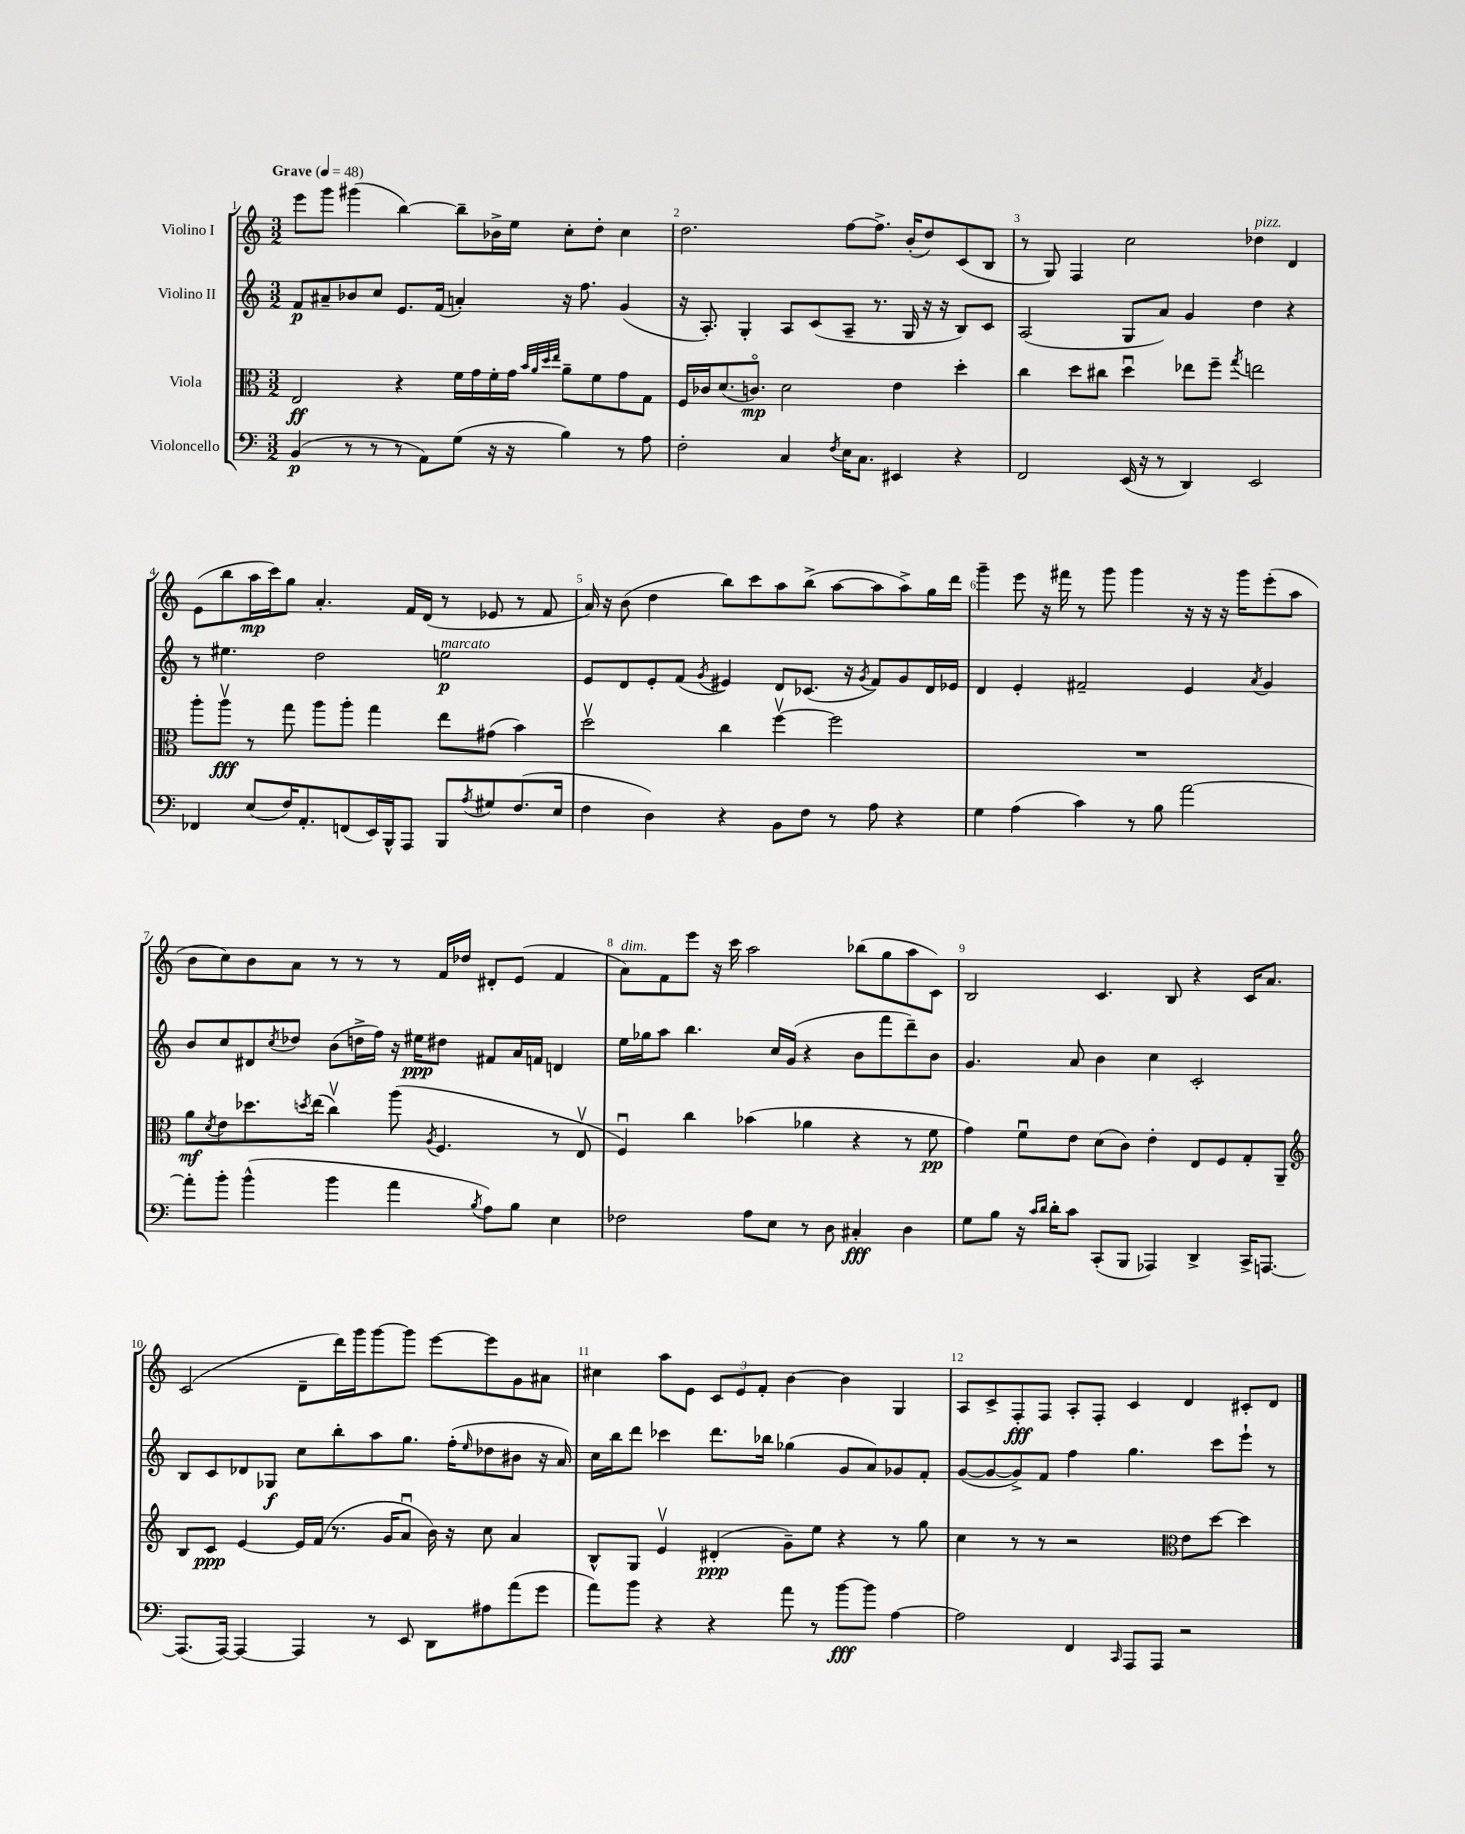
<<
\new StaffGroup <<
\new Staff = "s0" \with { instrumentName = "Violino I" } {
    \clef treble \key c \major \numericTimeSignature \time 3/2 \tempo "Grave" 4 = 48
    e'''8 g'''8 gis'''4( b''4~) b''8-- bes'16-> e''16 c''8-. d''8-. c''4 |
    d''2. f''8~ f''8.-> b'16-.( d''8) c'8( b8 |
    r8 g8) f4 c''2 des''4^\markup { \italic "pizz." } d'4 |
    e'8( b''8 a''16\mp c'''16) g''8 a'4.-. f'16 d'16( r8 ees'8 r8 f'8 |
    a'16) r16 b'8( d''4 b''8) c'''8 a''8 b''8->( a''8~ a''8 a''8->) g''16 d'''16 |
    g'''4-- e'''8 r16 fis'''16 r8 g'''8 g'''4 r16 r16 r16 g'''16 e'''8-.( a''8 |
    b'8 c''8) b'8 a'8 r8 r8 r8 f'16 des''16 dis'8-. e'8( f'4 |
    a'8^\markup { \italic "dim." }) f'8 e'''8 r16 c'''16 a''2 bes''8( g''8 a''8 c'8) |
    b2 c'4. b8 r4 c'16 a'8. |
    c'2( d'8-- d'''16) g'''16 g'''8~ g'''8 e'''8~ e'''8 g'8 ais'8 |
    cis''4 a''8 e'8 \tuplet 3/2 { c'8 e'8 f'8-. } b'4~ b'4 g4 |
    a8 c'8-> f8-.\fff f8 a8-. f8-. c'4 d'4 cis'8-. d'8 \bar "|." |
}
\new Staff = "s1" \with { instrumentName = "Violino II" } {
    \clef treble \key c \major \numericTimeSignature \time 3/2
    f'8\p ais'8-- bes'8 c''8 e'8. f'16( a'4-.) r16 f''8. g'4( |
    r16 a8.-.) g4-. a8 c'8( a8-- r8. g16 r16 r16 b8) c'8 |
    a2( g8 a'8) g'4 d''4 r4 |
    r8 eis''4. d''2 e''2\p^\markup { \italic "marcato" } |
    e'8 d'8 e'8-. f'8( \acciaccatura { g'8 } eis'4) d'8 ces'8.( r16 \acciaccatura { g'8 } f'8) g'8 d'16 ees'16 |
    d'4 e'4-. fis'2-- e'4 \acciaccatura { a'8 } g'4 |
    b'8 c''8 dis'8 \acciaccatura { c''8 } des''8 b'8( d''16-> f''16) r16 eis''16\ppp dis''8 fis'8 a'16 f'16 d'4 |
    e''16 ges''16 a''8 b''4. c''16 g'16( r4 b'8 f'''8 d'''8--) b'8 |
    g'4. a'8 b'4 c''4 c'2-. |
    b8 c'8 des'8 ges8\f c''8 b''8-. a''8 g''8. f''16-.( \grace { e''16 } des''8 bis'8 r16 a'16) |
    c''16 b''16 d'''8 ces'''4 d'''8. bes''16 ges''4( g'8 a'8) ges'8 f'8-. |
    g'8~( g'8~ g'8->) f'8 f''4 g''4. c'''8 e'''8-! r8 \bar "|." |
}
\new Staff = "s2" \with { instrumentName = "Viola" } {
    \clef alto \key c \major \numericTimeSignature \time 3/2
    e2\ff r4 f'16 g'16 f'16-. g'16 \grace { b'32 a'32 d''32 e''32 } a'8-- f'8 g'8 g8 |
    f16 ces'16 d'8.( c'8.\flageolet\mp) d'2 e'4 d''4-. |
    c''4 d''8 cis''8 d''4\downbow ees''8 f''8-- \acciaccatura { g''8 } e''2 |
    a''8-. a''8\upbow\fff r8 g''8 a''8 a''8-. g''4 e''8 gis'8( b'4) |
    d''2\upbow c''4 f''4~\upbow f''2 |
    R1. |
    a'8\mf \acciaccatura { d'8 } e'8 des''8. \acciaccatura { d''8 } e''16( c''4\upbow) a''8( \acciaccatura { a8 } f4. r8 e8\upbow |
    f4\downbow) c''4 bes'4( aes'4 r4 r8 f'8\pp |
    g'4) f'8\downbow e'8 d'8( c'8) e'4-. e8 f8 g8-. a,8-- |
    \clef treble b8 c'8\ppp e'4~ e'16 f'16( r8. g'16 a'8\downbow b'16) r16 c''8 a'4 |
    b8-^ g8 e'4\upbow dis'4-.\ppp( g'8--) e''8 r4 r8 g''8 |
    c''4 r8 r8 r2 \clef alto e'8 d''8~ d''4 \bar "|." |
}
\new Staff = "s3" \with { instrumentName = "Violoncello" } {
    \clef bass \key c \major \numericTimeSignature \time 3/2
    b,4\p( r8 r8 r8 a,8) g8( r16 r16 b4) r8 a8 |
    f2-. c4 \acciaccatura { f8 } e16 c8. eis,4 r4 |
    f,2 e,16( r16 r8 d,4) e,2 |
    fes,4 e8( f16) a,8.-. f,8( e,16) b,,16-^ a,,8 b,,8 \acciaccatura { a8 } gis8 f8.( e16 |
    f4 d4) r4 b,8 f8 r8 a8 r4 |
    g4 a4( c'4) r8 b8 a'2~ |
    a'8-. b'8-. b'4-^( b'4 a'4 \acciaccatura { b8 } a8) b8 e4 |
    fes2 a8 e8 r8 d8 cis4-.\fff d4 |
    g8 b8 r16 \grace { c'16 d'16 } d'16-. c'8 c,8-.( b,,8 aes,,4) d,4-> c,16-> a,,8.~ |
    a,,8.( a,,16~) a,,4~ a,,4 r8 e,8 d,8 ais8 a'8( g'8 |
    a'8) b'8 r4 r4 a'8 r8 b'8~\fff b'8 a4~ |
    a2 f,4 \grace { c,16 } a,,8 a,,8 r2 \bar "|." |
}
>>
>>
\layout { \context { \Score \override BarNumber.break-visibility = ##(#f #t #t) barNumberVisibility = #all-bar-numbers-visible } }
